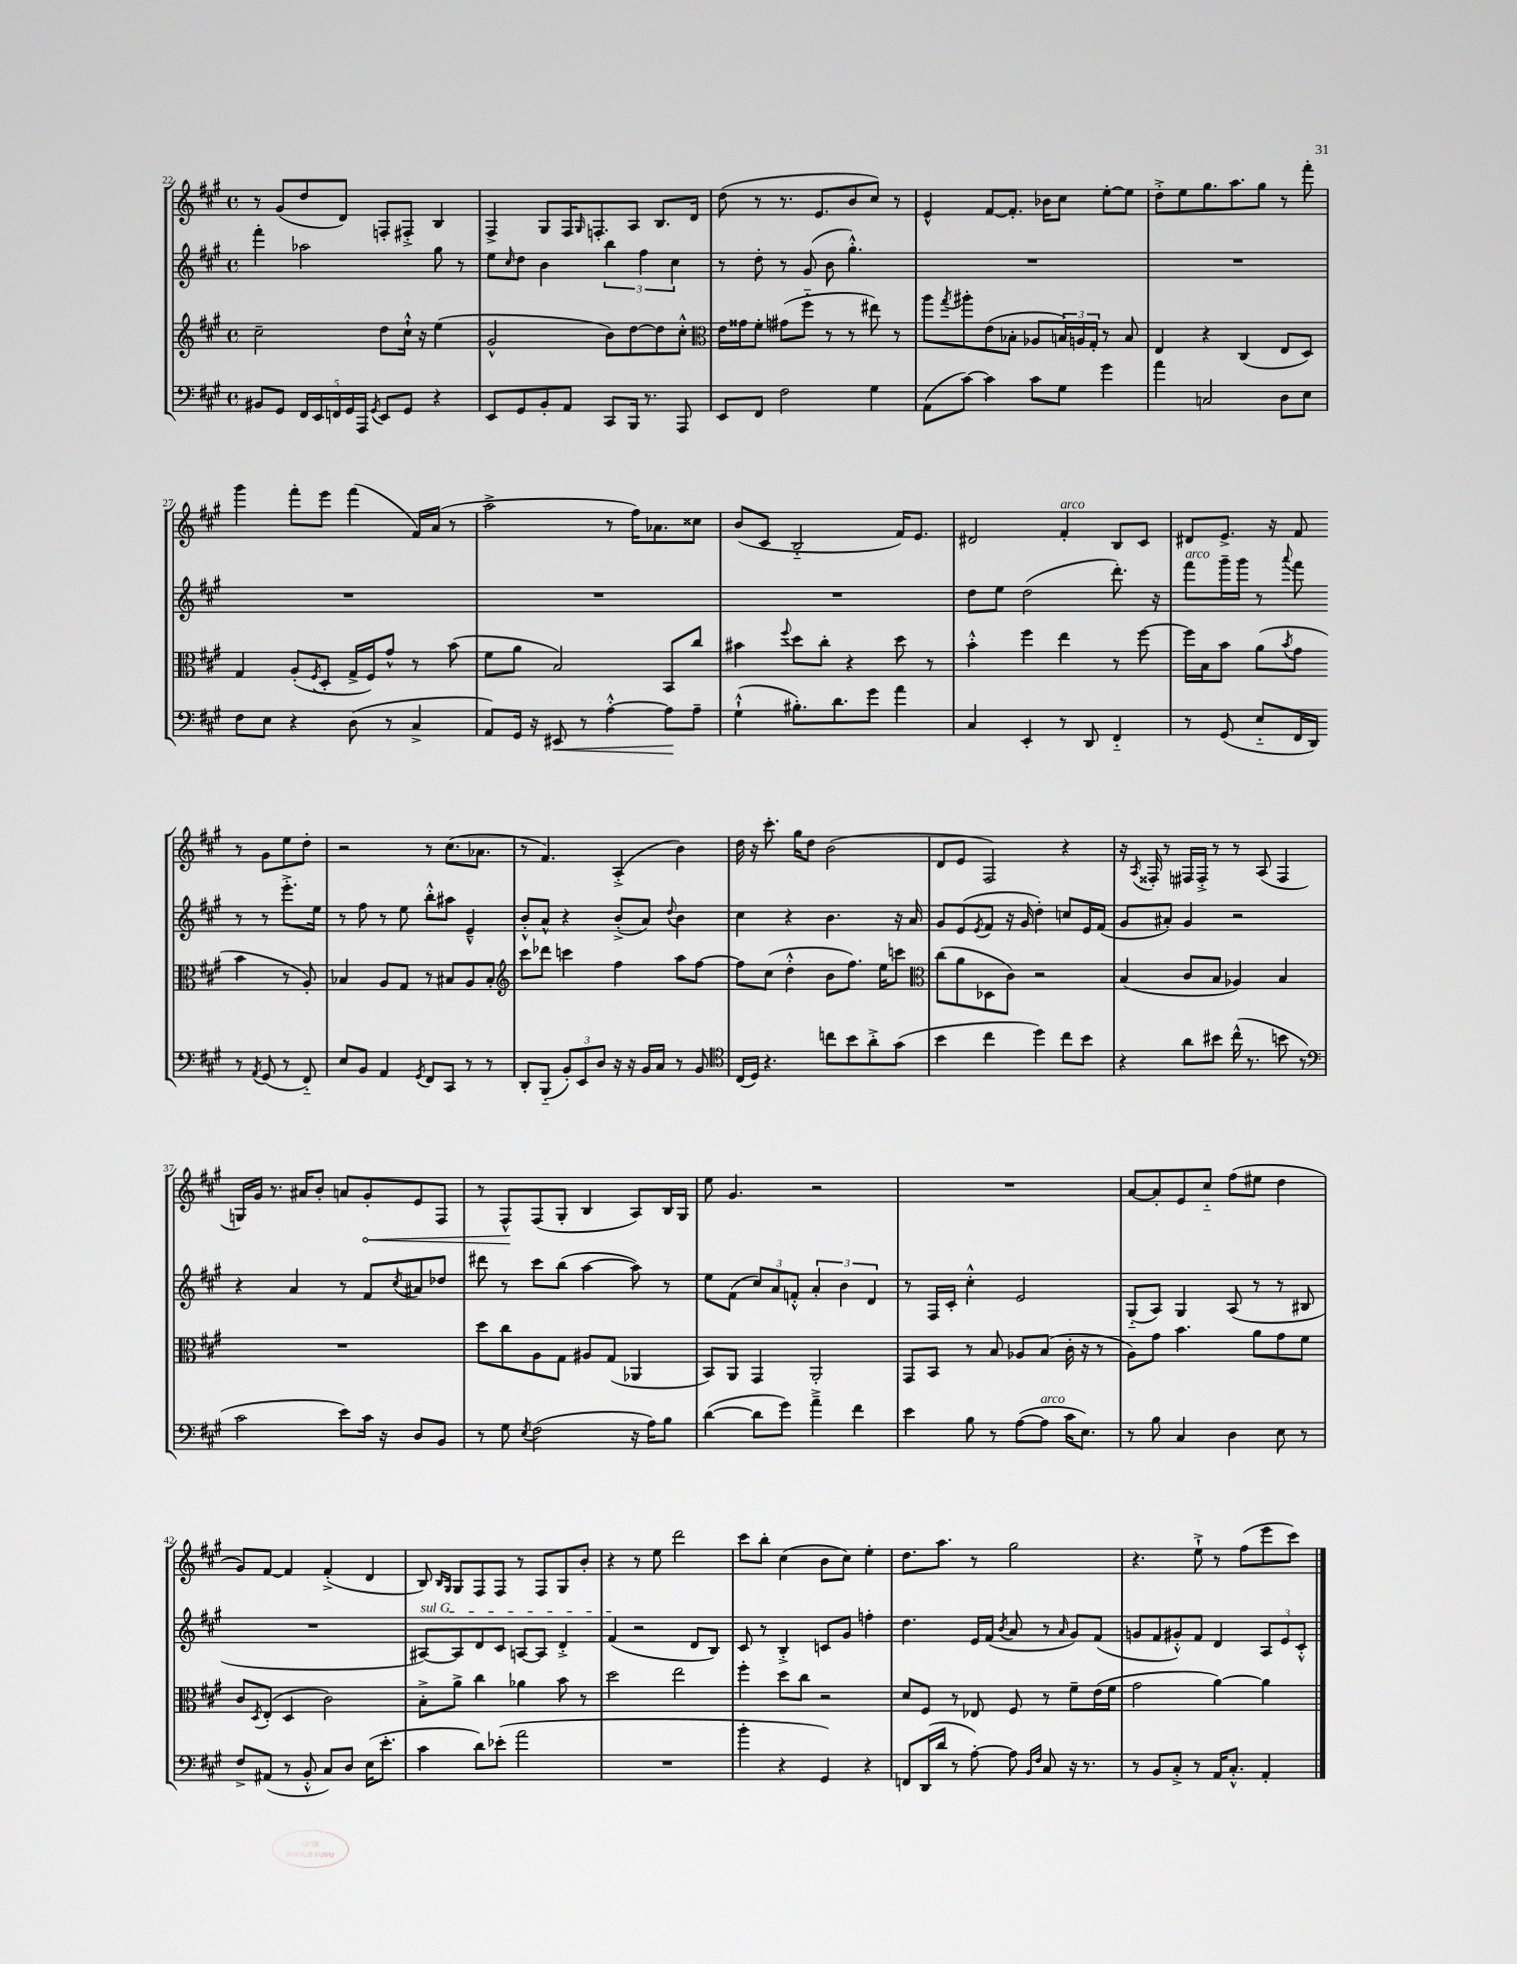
<<
\new StaffGroup <<
\new Staff = "s0" {
    \clef treble \key a \major \defaultTimeSignature \time 4/4
    r8 gis'8( d''8 d'8) f8-. fis8-.-> b4 |
    fis4-> gis8 fis16 \grace { gis16 } f8.-. a8 b8. d'16 |
    d''8( r8 r8. e'8. b'8 cis''8) r8 |
    e'4-^ fis'8~ fis'8.-. bes'16 cis''8 e''8~-. e''8 |
    d''8-.-> e''8 gis''8. a''8. gis''8 r8 fis'''8-. |
    gis'''4 fis'''8-. e'''8 fis'''4( fis'16) a'16( r8 |
    a''2-> r8 fis''16) aes'8. cisis''8 |
    b'8( cis'8 b2-_ fis'16) e'8. |
    dis'2 fis'4-.^\markup { \italic "arco" } b8 cis'8 |
    dis'8 e'8.-> r16 fis'8 r8 gis'8 e''8 d''8-. |
    r2 r8 cis''8.( aes'8. |
    r8 fis'4.) a4-.->( b'4) |
    d''16 r16 cis'''8.-. gis''16 d''8 b'2( |
    d'8 e'8 fis2) r4 |
    r16 \acciaccatura { a8 } fisis16-. r8 fis16 fis16-.-> r8 r8 a8( fis4 |
    g16) gis'16 r8. ais'16 b'8-. a'8 \once \override Hairpin.circled-tip = ##t gis'8-.\< e'8 fis8 |
    r8 fis8-^\! fis8( gis8-. b4 a8) b16 gis16 |
    e''8 gis'4. r2 |
    R1 |
    a'8~ a'8-. e'8 cis''8-_ fis''8( eis''8 d''4 |
    gis'8) fis'8~ fis'4 fis'4-.->( d'4 |
    b8) \grace { b16 gis16 } gis8 fis8 fis8 r8 fis8 gis8 b'8-. |
    r4 r8 e''8 d'''2 |
    cis'''8 b''8-. cis''4( b'8 cis''8) e''4-. |
    d''8. a''8. r8 gis''2 |
    r4. e''8-!-> r8 fis''8( e'''8 cis'''8) \bar "|." |
}
\new Staff = "s1" {
    \clef treble \key a \major \defaultTimeSignature \time 4/4
    fis'''4-. aes''2 gis''8 r8 |
    e''8 \grace { cis''16 } d''8 b'4 \tuplet 3/2 { b''4 fis''4 cis''4 } |
    r8 d''8-. r8 gis'8( b'8 gis''4.-.-^) |
    R1 |
    R1 |
    R1 |
    R1 |
    R1 |
    d''8 e''8 d''2( d'''8.-.) r16 |
    fis'''8^\markup { \italic "arco" } gis'''16-- gis'''16 r8 \appoggiatura { a'''8 } fis'''8 r8 r8 e'''8.-.-> e''16 |
    r8 fis''8 r8 e''8 b''8-.-^ ais''8 e'4---^ |
    b'8-.-^ a'8-^ r4 b'8-.->( a'8) \appoggiatura { d''8 } b'4 |
    cis''4 r4 b'4. r16 a'16 |
    gis'8 e'8( \acciaccatura { e'8 } fis'8 r16 gis'16 d''4-.) c''8 e'16 fis'16( |
    gis'8 ais'8-.) gis'4 r2 |
    r4 a'4 r8 fis'8 \acciaccatura { cis''8 } ais'8 des''8 |
    dis'''8 r8 cis'''8 b''8( a''4~ a''8) r8 |
    e''8 fis'8( \tuplet 3/2 { cis''8) a'8 f'8-.-^ } \tuplet 3/2 { a'4-. b'4 d'4 } |
    r8 fis16 cis'16-. cis''4-.-^ e'2 |
    gis8-_( a8) gis4 a8( r8 r8 bis8 |
    R1 |
    \once \override TextSpanner.bound-details.left.text = \markup { \italic "sul G" } ais8~\startTextSpan) ais8 d'8 cis'8 a8~ a8 d'4-.-> |
    fis'4\stopTextSpan( r2 d'8 b8) |
    cis'8 r8 b4-.-> c'8 gis'8 f''4-. |
    d''4. e'16 fis'16( \acciaccatura { b'8 } a'8 r8 \grace { a'16 } gis'8) fis'8( |
    g'8 fis'8 gis'8-.-^) fis'8 d'4 \tuplet 3/2 { a8 e'8 cis'8-.-^ } \bar "|." |
}
\new Staff = "s2" {
    \clef treble \key a \major \defaultTimeSignature \time 4/4
    cis''2-- d''8 cis''16-!-^ r16 e''4( |
    gis'2-^ b'8) d''8~ d''8 cis''8-.-^ |
    \clef alto e'16 gisis'16 fis'8-. gis'8( fis''8-_ r8 r8 eis''8) r8 |
    a''8 \acciaccatura { gis''8 } ais''8-. e'8( bes8-. aes8 \tuplet 3/2 { b16) a16 gis16-. } r8 b8 |
    e4 r4 cis4( e8 d8) |
    gis4 a8-.( \acciaccatura { fis8 } d8-. gis16-> fis16) gis'8-^ r8 b'8( |
    fis'8 a'8 b2) b,8 cis''8 |
    bis'4 \appoggiatura { fis''8 } d''8 cis''8-. r4 d''8 r8 |
    b'4-.-^ fis''4 e''4 r8 fis''8~ |
    fis''16 b16 b'8 a'8( \acciaccatura { b'8 } gis'8 b'4 r8 a8-.) |
    bes4 a8 gis8 r8 bis8 a8 bis8-. |
    \clef treble cis'''8 des'''8 c'''4 fis''4 a''8 fis''8~ |
    fis''8 cis''8( d''4-.-^ b'8 fis''8.) e''16 c'''8 |
    \clef alto cis''8( a'8 des8 cis'8) r2 |
    b4( cis'8 b8 aes4) b4 |
    R1 |
    d''8 cis''8 a8 gis8 ais8 gis8( aes,4 |
    b,8) a,8 gis,4 a,2-. |
    gis,8 b,8 r8 b8 aes8 b8( cis'16-. r16 r8 |
    a8) gis'8 b'4. a'8 gis'8 fis'8 |
    cis'8 \acciaccatura { d8 } e8-.( d4 cis'2) |
    b8-.-> a'8-> cis''4 aes'4 b'8 r8 |
    d''2 e''2 |
    fis''4-. d''8 cis''8 r2 |
    d'8 fis8 r8 ees8 fis8 r8 fis'8-- e'16( fis'16 |
    gis'2 a'4~) a'4 \bar "|." |
}
\new Staff = "s3" {
    \clef bass \key a \major \defaultTimeSignature \time 4/4
    bis,8 gis,8 \tuplet 5/4 { fis,16 e,16 f,16 gis,16 a,,16 } \acciaccatura { gis,8 } e,8 gis,8 r4 |
    e,8 gis,8 b,8-. a,8 cis,8 b,,16 r8. a,,8 |
    e,8 fis,8 fis2 gis4 |
    a,8( cis'8~) cis'4 cis'8 gis8 gis'4 |
    a'4 c2 d8 e8 |
    fis8 e8 r4 d8( r8 cis4-> |
    a,8) gis,16 r16 eis,8\< r8 a4~-.-^ a8\! a8-- |
    gis4-!-^( bis8.-.) d'8. gis'8 a'4 |
    cis4 e,4-. r8 d,8 fis,4-_ |
    r8 gis,8( e8-_ fis,16 d,16) r8 \acciaccatura { a,8 } gis,8( r8 fis,8-_) |
    e8 b,8 a,4 \acciaccatura { gis,8 } fis,8 cis,8 r8 r8 |
    d,8-. b,,8-_( \tuplet 3/2 { b,8-.) e,8 d8 } r16 r16 b,16 cis16 r8 b,8 |
    \clef tenor cis16( d16) r4. c''8 b'8 a'8-.-> gis'8( |
    b'4 cis''4 d''4) cis''8 b'8 |
    r4 a'8 bis'8 cis''16-^( r8. b'8 r8 |
    \clef bass cis'2 e'8) cis'16 r16 d8 b,8 |
    r8 gis8 \acciaccatura { e8 } fis2( r16 a16) b8 |
    d'4~( d'8 gis'8) a'4---> fis'4 |
    e'4 b8 r8 a8~( a8^\markup { \italic "arco" } cis'16 e8.) |
    r8 b8 cis4 d4 e8 r8 |
    fis8-> ais,8( r8 b,8-.-^ cis8) d8 e16( e'8.-. |
    cis'4 d'8) ees'8-.( a'2 |
    R1 |
    b'4-. r4 gis,4) r4 |
    f,8 d,16( d'16 r8 a8~-.) a8 \grace { b,16 fis16 } cis8 r16 r8. |
    r8 b,8 cis8-.-> r8 a,16 cis8.-.-^ a,4-. \bar "|." |
}
>>
>>
\layout { \context { \Score currentBarNumber = #22 } }
